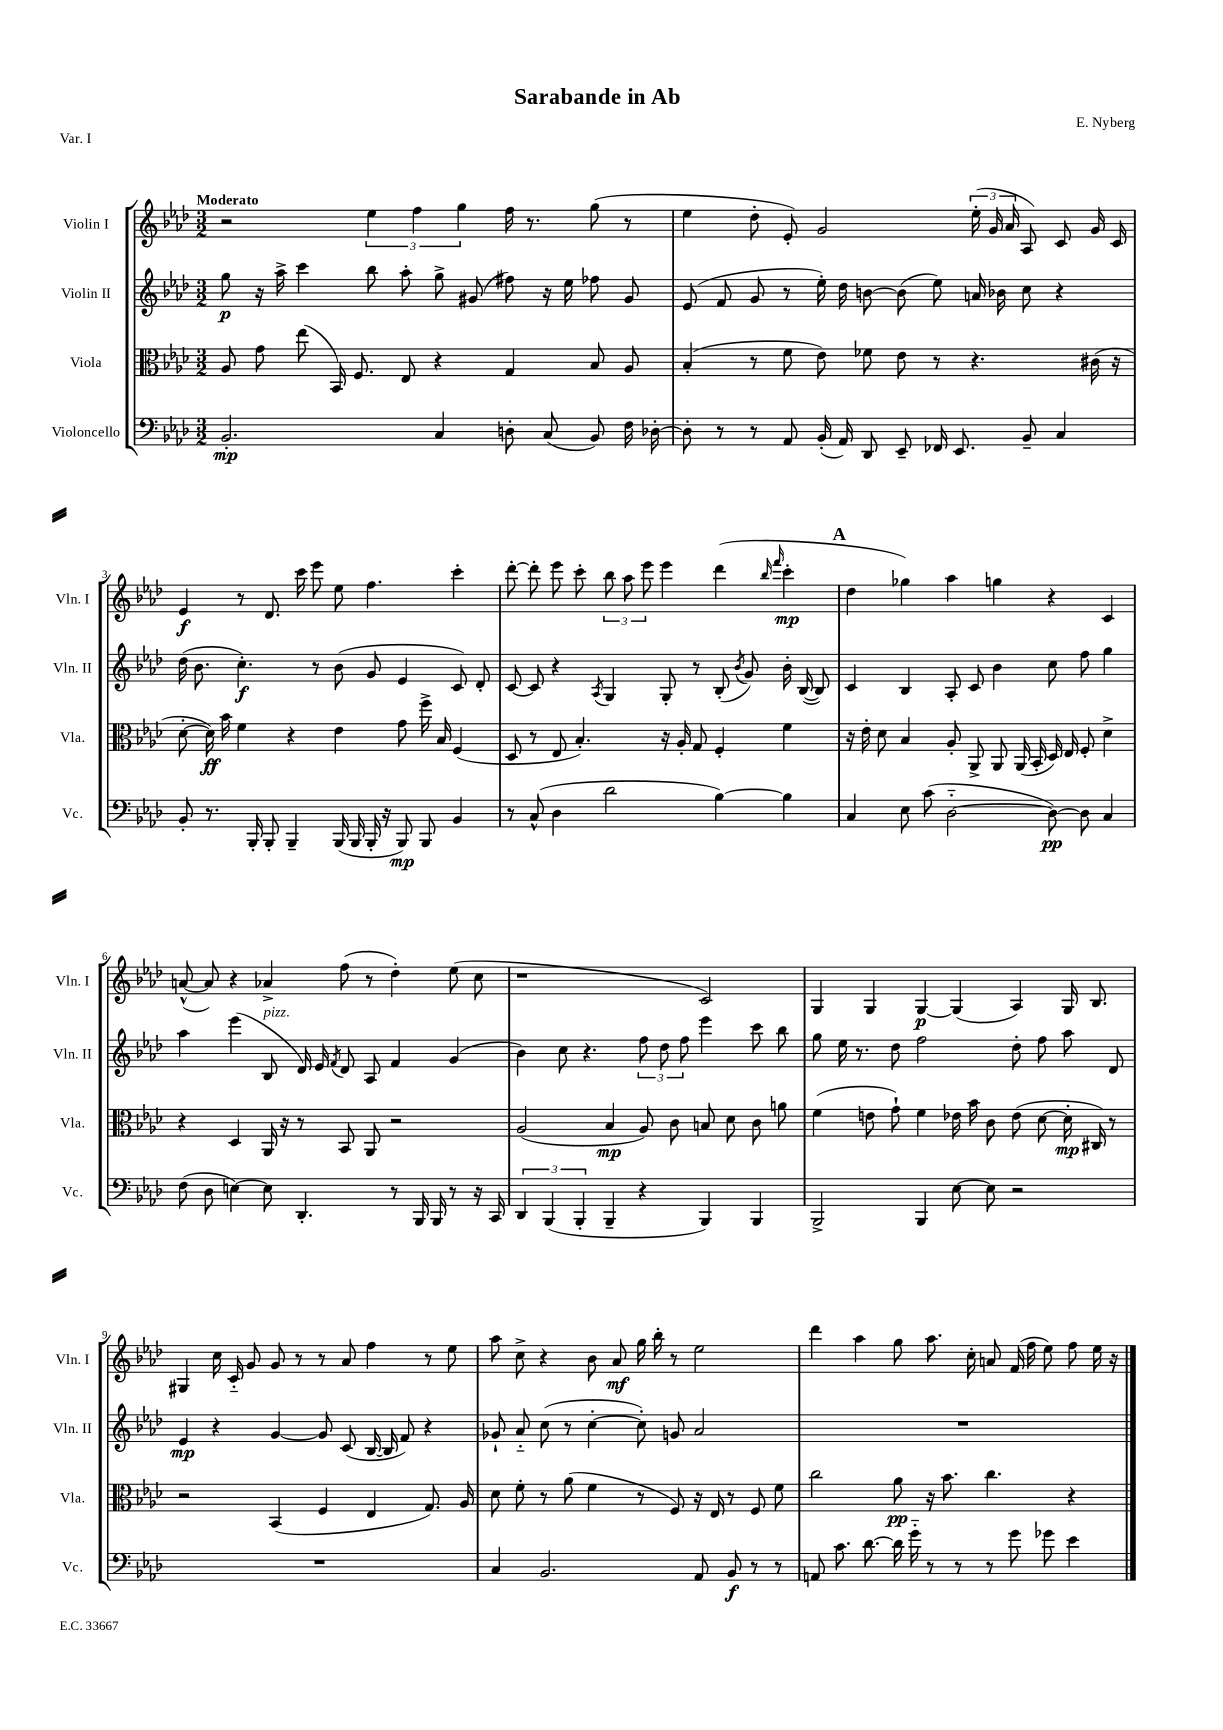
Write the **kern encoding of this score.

**kern	**dynam	**kern	**dynam	**kern	**dynam	**kern	**dynam
*part4	*part4	*part3	*part3	*part2	*part2	*part1	*part1
*staff4	*staff4	*staff3	*staff3	*staff2	*staff2	*staff1	*staff1
*I"Violoncello	*	*I"Viola	*	*I"Violin II	*	*I"Violin I	*
*I'Vc.	*	*I'Vla.	*	*I'Vln. II	*	*I'Vln. I	*
*clefF4	*	*clefC3	*	*clefG2	*	*clefG2	*
*k[b-e-a-d-]	*	*k[b-e-a-d-]	*	*k[b-e-a-d-]	*	*k[b-e-a-d-]	*
*M3/2	*	*M3/2	*	*M3/2	*	*M3/2	*
=1	=1	=1	=1	=1	=1	=1	=1
!	!	!	!	!	!	!LO:TX:a:B:t=Moderato	!
2.BB-'/	mp	8A-/	.	8gg\	p	2r	.
.	.	8g\	.	16r	.	.	.
.	.	.	.	16aa-^\	.	.	.
.	.	(8ee-\	.	4ccc\	.	.	.
.	.	16BB-/)	.	.	.	.	.
.	.	8.F/	.	.	.	.	.
.	.	.	.	8bb-\	.	6ee-\	.
.	.	8E-/	.	8aa-'\	.	.	.
.	.	.	.	.	.	6ff\	.
4C/	.	4r	.	8gg^\	.	.	.
.	.	.	.	.	.	6gg\	.
.	.	.	.	(8g#X/	.	.	.
8Dn'\	.	4G/	.	8ff#X\)	.	16ff\	.
.	.	.	.	.	.	8.r	.
(8C/	.	.	.	16r	.	.	.
.	.	.	.	16ee-\	.	.	.
8BB-/)	.	8B-/	.	8ff-X\	.	(8gg\	.
16F\	.	8A-/	.	8g#/	.	8r	.
[16D-X'\	.	.	.	.	.	.	.
=2	=2	=2	=2	=2	=2	=2	=2
8D-'\]	.	(4B-'/	.	(8e-/	.	4ee-\	.
8r	.	.	.	8f/	.	.	.
8r	.	8r	.	8g/	.	8dd-'\	.
8AA-/	.	8f\	.	8r	.	8e-'/)	.
(16BB-'/	.	8e-\)	.	16ee-'\)	.	2g/	.
16AA-/)	.	.	.	16dd-\	.	.	.
8DD-/	.	8f-X\	.	[8bn\	.	.	.
8EE-~/	.	8e-\	.	(8b\]	.	.	.
16FF-X/	.	8r	.	8ee-\)	.	.	.
8.EE-/	.	.	.	.	.	.	.
.	.	4.r	.	16an/	.	(24ee-'\	.
.	.	.	.	.	.	24g/	.
.	.	.	.	16b-X\	.	.	.
.	.	.	.	.	.	24a-/	.
8BB-~/	.	.	.	8cc\	.	8A-/)	.
4C/	.	.	.	4r	.	8c/	.
.	.	(16c#X\	.	.	.	16g/	.
.	.	16r	.	.	.	16c/	.
!!LO:LB:g=z
=3	=3	=3	=3	=3	=3	=3	=3
8BB-'/	.	[8d-'\	.	(16dd-\	.	4e-/	f
.	.	.	.	8.b-\	.	.	.
8.r	.	16d-\])	ff	.	.	.	.
.	.	16b-\	.	.	.	.	.
.	.	4f\	.	4.cc'\)	f	8r	.
16BBB-'/	.	.	.	.	.	.	.
8BBB-'/	.	.	.	.	.	8.d-/	.
4BBB-~/	.	4r	.	.	.	.	.
.	.	.	.	.	.	16ccc\	.
.	.	.	.	8r	.	8eee-\	.
(16BBB-/	.	4e-\	.	(8b-\	.	8ee-\	.
16BBB-/	.	.	.	.	.	.	.
16BBB-'/	.	.	.	8g/	.	4.ff\	.
16r	.	.	.	.	.	.	.
8BBB-/)	mp	8g\	.	4e-/	.	.	.
8BBB-/	.	16ff^\	.	.	.	.	.
.	.	16B-/	.	.	.	.	.
4BB-/	.	(4F/	.	8c/)	.	4ccc'\	.
.	.	.	.	8d-'/	.	.	.
=4	=4	=4	=4	=4	=4	=4	=4
8r	.	8D-/	.	[8c/	.	[8ddd-'\	.
(8C^^/	.	8r	.	8c/]	.	8ddd-'\]	.
4D-\	.	8E-/	.	4r	.	8eee-\	.
.	.	4.B-'/)	.	.	.	8ccc'\	.
.	.	.	.	8qA-/	.	.	.
2d-\	.	.	.	4G/	.	12bb-\	.
.	.	.	.	.	.	12aa-\	.
.	.	.	.	.	.	12eee-\	.
.	.	16r	.	8G'/	.	4eee-\	.
.	.	16A-'/	.	.	.	.	.
.	.	8G/	.	8r	.	.	.
[4B-\)	.	4F'/	.	(8B-'/	.	(4ddd-\	.
.	.	.	.	8qb-/	.	.	.
.	.	.	.	8g/)	.	.	.
.	.	.	.	.	.	16qqbb-/	.
.	.	.	.	.	.	16qqfff/	.
4B-\]	.	4f\	.	16b-'\	.	4ccc'\	mp
.	.	.	.	([16B-/	.	.	.
.	.	.	.	8B-/])	.	.	.
!!LO:REH:place=s1:t=A
=5	=5	=5	=5	=5	=5	=5	=5
4C/	.	16r	.	4c/	.	4dd-\	.
.	.	16e-'\	.	.	.	.	.
.	.	8d-\	.	.	.	.	.
8E-\	.	4B-/	.	4B-/	.	4gg-X\)	.
(8c\	.	.	.	.	.	.	.
[2D-\	.	8A-'/	.	8A-'/	.	4aa-\	.
.	.	8AA-^/	.	8c/	.	.	.
.	.	8AA-/	.	4b-\	.	4ggn\	.
.	.	(16AA-/	.	.	.	.	.
.	.	16BB-'/	.	.	.	.	.
8D-\_)	pp	16D-/)	.	8cc\	.	4r	.
.	.	16E-/	.	.	.	.	.
8D-\]	.	8F'/	.	8ff\	.	.	.
4C/	.	4d-^\	.	4gg\	.	4c/	.
!!LO:LB:g=z
=6	=6	=6	=6	=6	=6	=6	=6
(8F\	.	4r	.	4aa-\	.	([8an^^/	.
8D-\	.	.	.	.	.	8a/])	.
[4En\)	.	4D-/	.	(4eee-\	.	4r	.
!	!	!	!	!LO:TX:a:i:t=pizz.	!	!	!
8E\]	.	16AA-/	.	8B-/	.	4a-X^/	.
.	.	16r	.	.	.	.	.
4.DD-'/	.	8r	.	16d-/)	.	.	.
.	.	.	.	16e-/	.	.	.
.	.	.	.	8qf/	.	.	.
.	.	8BB-/	.	8d-/	.	(8ff\	.
.	.	8AA-/	.	8A-/	.	8r	.
8r	.	2r	.	4f/	.	4dd-'\)	.
16BBB-/	.	.	.	.	.	.	.
16BBB-/	.	.	.	.	.	.	.
8r	.	.	.	(4g/	.	(8ee-\	.
16r	.	.	.	.	.	8cc\	.
16CC/	.	.	.	.	.	.	.
=7	=7	=7	=7	=7	=7	=7	=7
6DD-/	.	(2A-/	.	4b-\)	.	1r	.
(6BBB-/	.	.	.	.	.	.	.
.	.	.	.	8cc\	.	.	.
6BBB-'/	.	.	.	.	.	.	.
.	.	.	.	4.r	.	.	.
4BBB-~/	.	4B-/	mp	.	.	.	.
4r	.	8A-/)	.	12ff\	.	.	.
.	.	.	.	12dd-\	.	.	.
.	.	8c\	.	.	.	.	.
.	.	.	.	12ff\	.	.	.
4BBB-/)	.	8Bn/	.	4eee-\	.	2c/)	.
.	.	8d-\	.	.	.	.	.
4BBB-/	.	8c\	.	8ccc\	.	.	.
.	.	8an\	.	8bb-\	.	.	.
=8	=8	=8	=8	=8	=8	=8	=8
2BBB-^/	.	(4f\	.	8gg\	.	4G/	.
.	.	.	.	16ee-\	.	.	.
.	.	.	.	8.r	.	.	.
.	.	8en\	.	.	.	4G/	.
.	.	8g`\)	.	8dd-\	.	.	.
4BBB-/	.	4f\	.	2ff\	.	[4G/	p
[8E-\	.	16e-X\	.	.	.	(4G/]	.
.	.	16b-\	.	.	.	.	.
8E-\]	.	8c\	.	.	.	.	.
2r	.	(8e-\	.	8dd-'\	.	4A-/)	.
.	.	[8d-\	.	8ff\	.	.	.
.	.	16d-'\]	mp	8aa-\	.	16G/	.
.	.	16C#X/)	.	.	.	8.B-/	.
.	.	8r	.	8d-/	.	.	.
!!LO:LB:g=z
=9	=9	=9	=9	=9	=9	=9	=9
1.r	.	2r	.	4e-/	mp	4G#X/	.
.	.	.	.	4r	.	16cc\	.
.	.	.	.	.	.	16c/	.
.	.	.	.	.	.	8g/	.
.	.	(4BB-/	.	[4g/	.	8g/	.
.	.	.	.	.	.	8r	.
.	.	4F/	.	8g/]	.	8r	.
.	.	.	.	(8c/	.	8a-/	.
.	.	4E-/	.	[16B-/	.	4ff\	.
.	.	.	.	16B-/]	.	.	.
.	.	.	.	8f/)	.	.	.
.	.	8.G/)	.	4r	.	8r	.
.	.	.	.	.	.	8ee-\	.
.	.	16A-/	.	.	.	.	.
=10	=10	=10	=10	=10	=10	=10	=10
4C/	.	8d-\	.	8g-X`/	.	8aa-\	.
.	.	8f'\	.	8a-/	.	8cc^\	.
2.BB-/	.	8r	.	(8cc\	.	4r	.
.	.	(8a-\	.	8r	.	.	.
.	.	4f\	.	[4cc'\	.	8b-\	.
.	.	.	.	.	.	8a-/	mf
.	.	8r	.	8cc'\])	.	16gg\	.
.	.	.	.	.	.	16bb-'\	.
.	.	8F/)	.	8gn/	.	8r	.
8AA-/	.	16r	.	2a-/	.	2ee-\	.
.	.	16E-/	.	.	.	.	.
8BB-/	f	8r	.	.	.	.	.
8r	.	8F/	.	.	.	.	.
8r	.	8f\	.	.	.	.	.
=11	=11	=11	=11	=11	=11	=11	=11
8AAn/	.	2cc\	.	1.r	.	4ddd-\	.
8.c\	.	.	.	.	.	.	.
.	.	.	.	.	.	4aa-\	.
[8.d-\	.	.	.	.	.	.	.
16d-\]	.	8a-\	pp	.	.	8gg\	.
16g\	.	.	.	.	.	.	.
8r	.	16r	.	.	.	8.aa-\	.
.	.	8.b-\	.	.	.	.	.
8r	.	.	.	.	.	.	.
.	.	.	.	.	.	16cc'\	.
8r	.	4.cc\	.	.	.	8an/	.
8g\	.	.	.	.	.	(16f/	.
.	.	.	.	.	.	16ff\	.
8g-X\	.	.	.	.	.	8ee-\)	.
4e-\	.	4r	.	.	.	8ff\	.
.	.	.	.	.	.	16ee-\	.
.	.	.	.	.	.	16r	.
==	==	==	==	==	==	==	==
*-	*-	*-	*-	*-	*-	*-	*-
